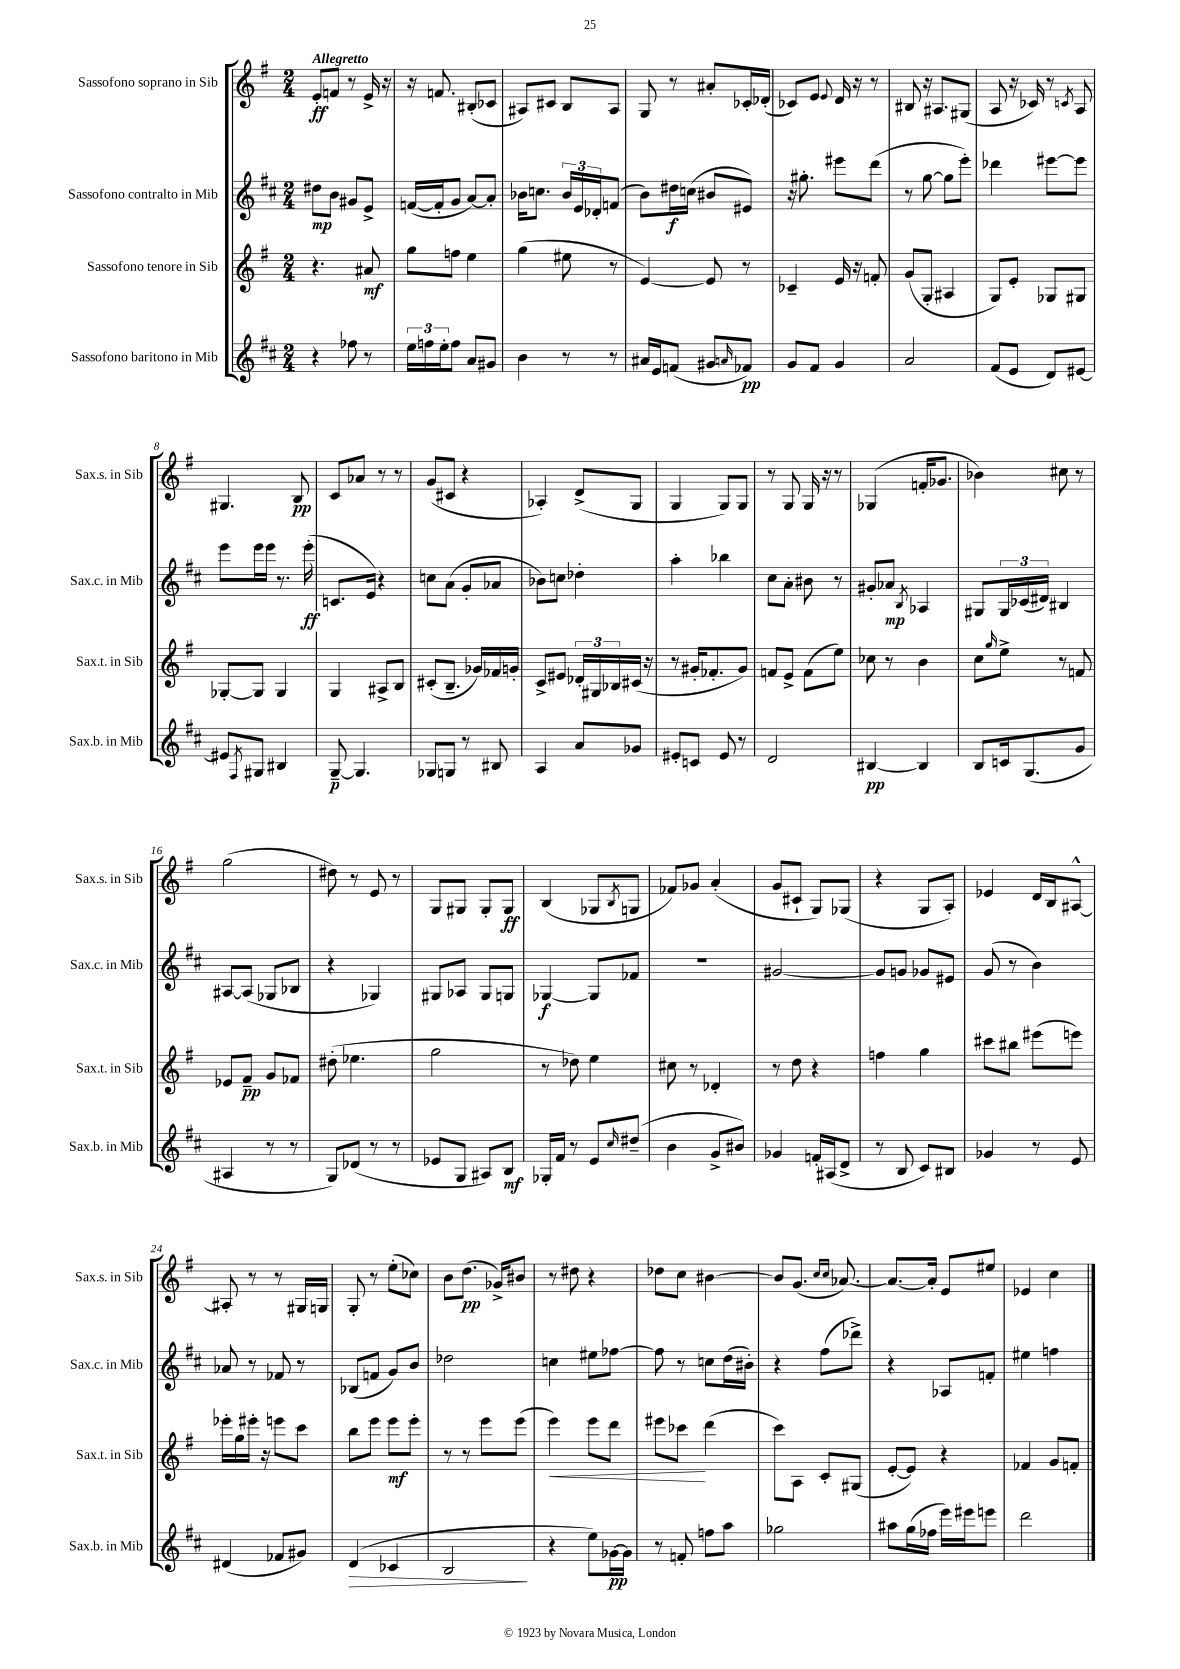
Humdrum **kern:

**kern	**dynam	**kern	**dynam	**kern	**dynam	**kern	**dynam
*part4	*part4	*part3	*part3	*part2	*part2	*part1	*part1
*staff4	*staff4	*staff3	*staff3	*staff2	*staff2	*staff1	*staff1
*I"Sassofono baritono in Mib	*	*I"Sassofono tenore in Sib	*	*I"Sassofono contralto in Mib	*	*I"Sassofono soprano in Sib	*
*I'Sax.b. in Mib	*	*I'Sax.t. in Sib	*	*I'Sax.c. in Mib	*	*I'Sax.s. in Sib	*
*clefG2	*	*clefG2	*	*clefG2	*	*clefG2	*
*k[f#c#]	*	*k[f#]	*	*k[f#c#]	*	*k[f#]	*
*M2/4	*	*M2/4	*	*M2/4	*	*M2/4	*
=1	=1	=1	=1	=1	=1	=1	=1
!	!	!	!	!	!	!LO:TX:a:B:t=Allegretto	!
4r	.	4.r	.	8dd#X\L	mp	8e'/L	ff
.	.	.	.	8b\J	.	8fn/J	.
8ff-X\	.	.	.	8g#X/L	.	8r	.
8r	.	8a#X/	mf	8e^/J	.	16e^/	.
.	.	.	.	.	.	16r	.
=2	=2	=2	=2	=2	=2	=2	=2
24ee\LL	.	8gg\L	.	([16fn/LL	.	16r	.
24ffn\	.	.	.	.	.	.	.
.	.	.	.	16f'/J]	.	8.fn/	.
24ee'\J	.	.	.	.	.	.	.
8ff\J	.	8ffn\J	.	8g/J	.	.	.
8a/L	.	4ee\	.	[8a/L)	.	(8B#X'/L	.
8g#X/J	.	.	.	8a'/J]	.	8c-X/J	.
=3	=3	=3	=3	=3	=3	=3	=3
4b\	.	(4gg\	.	16b-X\KL	.	8A#X/L)	.
.	.	.	.	8.ccn\J	.	.	.
.	.	.	.	.	.	8c#X/J	.
8r	.	8ee#X\	.	24b-/LL	.	8B/L	.
.	.	.	.	24e/	.	.	.
.	.	.	.	24d-X'/J	.	.	.
8r	.	8r	.	(8fn/J	.	8A#/J	.
=4	=4	=4	=4	=4	=4	=4	=4
16a#X/LL	.	[4e/)	.	8b\L)	.	8G/	.
16e/J	.	.	.	.	.	.	.
(8fn/J	.	.	.	16dd#X\L	f	8r	.
.	.	.	.	(16ccn\JJ	.	.	.
8g#X/L	.	8e/]	.	8b#X/L	.	8a#X'/L	.
16qqan/	.	.	.	.	.	.	.
8f-X/J)	pp	8r	.	8e#X/J)	.	16c-X'/L	.
.	.	.	.	.	.	(16d-X'/JJ	.
=5	=5	=5	=5	=5	=5	=5	=5
8g/L	.	4c-X~/	.	16r	.	8c-X/L)	.
.	.	.	.	8.gg#X'\	.	.	.
8f#/J	.	.	.	.	.	8e/J	.
.	.	.	.	.	.	8qqe/	.
4g/	.	16e/	.	8eee#X\L	.	16d/	.
.	.	16r	.	.	.	16r	.
.	.	8fn'/	.	(8ddd\J	.	8r	.
=6	=6	=6	=6	=6	=6	=6	=6
2a/	.	(8g/L	.	8r	.	8B#X/	.
.	.	8G'/J	.	[8gg\	.	16r	.
.	.	.	.	.	.	8.A#X/L	.
.	.	4A#X/	.	8gg\L]	.	.	.
.	.	.	.	8eee'\J)	.	(8G#X/J	.
=7	=7	=7	=7	=7	=7	=7	=7
(8f#/L	.	8G/L)	.	4ddd-X\	.	8A/	.
8e/J	.	8e'/J	.	.	.	16r	.
.	.	.	.	.	.	16c-X/)	.
8d/L)	.	8G-X/L	.	[8eee#X\L	.	8r	.
.	.	.	.	.	.	8qcn/	.
[8e#X/J	.	8G#X/J	.	8eee#\J]	.	8A/	.
!!LO:LB:g=z
=8	=8	=8	=8	=8	=8	=8	=8
8e#X/L]	.	[8G-X'/L	.	8eee\L	.	4.G#X/	.
8qF#/	.	.	.	.	.	.	.
8G#X/J	.	8G-/J]	.	16eee\L	.	.	.
.	.	.	.	16eee\JJ	.	.	.
4B#X/	.	4G-/	.	8.r	.	.	.
.	.	.	.	.	.	8B/	pp
.	.	.	.	(16eee'\	ff	.	.
=9	=9	=9	=9	=9	=9	=9	=9
[8G~/	p	4G/	.	8.cn/L	.	8c/L	.
4.G/]	.	.	.	.	.	8a-X/J	.
.	.	.	.	16e/Jk)	.	.	.
.	.	8A#X^/L	.	4r	.	8r	.
.	.	8B/J	.	.	.	8r	.
=10	=10	=10	=10	=10	=10	=10	=10
8G-X/L	.	(8c#X'/L	.	8ccn\L	.	(8g/L	.
8Gn/J	.	8.B~/J	.	(8a\J	.	8c#X/J	.
8r	.	.	.	8g'/L	.	4r	.
.	.	16g-X/LL)	.	.	.	.	.
8B#X/	.	16f-X/	.	8a-X/J	.	.	.
.	.	16gn'/JJ	.	.	.	.	.
=11	=11	=11	=11	=11	=11	=11	=11
4A/	.	8c^/L	.	8b-X\L)	.	4A-X'/)	.
.	.	8e#X/J	.	8ccn\J	.	.	.
8a/L	.	24d-X'/LL	.	4dd-X'\	.	(8d^/L	.
.	.	24G#X/	.	.	.	.	.
.	.	24B-X/	.	.	.	.	.
8g-X/J	.	(16c#X/JJ	.	.	.	8G/J	.
.	.	16r	.	.	.	.	.
=12	=12	=12	=12	=12	=12	=12	=12
8e#X'/L	.	8r	.	4aa'\	.	4G/	.
8cn/J	.	16g#X'/KL	.	.	.	.	.
.	.	8.f-X'/	.	.	.	.	.
8e#/	.	.	.	4bb-X\	.	8G/L)	.
8r	.	8g#/J)	.	.	.	8G/J	.
=13	=13	=13	=13	=13	=13	=13	=13
2d/	.	8fn/L	.	8cc#\L	.	8r	.
.	.	8e^/J	.	8a'\J	.	8G/	.
.	.	(8f\L	.	8b#X\	.	16G/	.
.	.	.	.	.	.	16r	.
.	.	8ee\J)	.	8r	.	8r	.
=14	=14	=14	=14	=14	=14	=14	=14
[4B#X/	pp	8cc-X\	.	8g#X'/L	.	(4G-X/	.
.	.	8r	.	8a-X/J	mp	.	.
.	.	.	.	8qB/	.	.	.
4B#/]	.	4b\	.	4A-X/	.	16fn'/KL	.
.	.	.	.	.	.	8.g-X/J	.
=15	=15	=15	=15	=15	=15	=15	=15
8B/L	.	8cc\L	.	8G#X/L	.	4b-X\)	.
.	.	16qqgg/	.	.	.	.	.
16cn/k	.	8ee^\J	.	24G#/L	.	.	.
.	.	.	.	(24c-X/	.	.	.
(8.G/	.	.	.	.	.	.	.
.	.	.	.	24d#X/JJ)	.	.	.
.	.	8r	.	4B#X/	.	8cc#X\	.
8g/J	.	8fn/	.	.	.	8r	.
!!LO:LB:g=z
=16	=16	=16	=16	=16	=16	=16	=16
4A#X/	.	8e-X/L	.	[8A#X/L	.	(2gg\	.
.	.	8f#~/J	pp	(8A#/J]	.	.	.
8r	.	8g/L	.	8G-X/L	.	.	.
8r	.	8f-X/J	.	8B-X/J	.	.	.
=17	=17	=17	=17	=17	=17	=17	=17
8G/L)	.	(8dd#X'\	.	4r	.	8dd#X\)	.
(8d-X/J	.	4.ee-X\	.	.	.	8r	.
8r	.	.	.	4G-X/)	.	8e/	.
8r	.	.	.	.	.	8r	.
=18	=18	=18	=18	=18	=18	=18	=18
8e-X/L	.	2gg\	.	8G#X/L	.	8G/L	.
8G/J	.	.	.	8A-X/J	.	8G#X/J	.
8A#X/L)	.	.	.	8G#/L	.	8G#'/L	.
8B/J	mf	.	.	8Gn/J	.	8G#/J	ff
=19	=19	=19	=19	=19	=19	=19	=19
16G-X'/LL	.	8r	.	[4G-X/	f	(4B/	.
16f#/JJ	.	.	.	.	.	.	.
8r	.	8dd-X\)	.	.	.	.	.
8e/L	.	4ee\	.	8G-/L]	.	8G-X/L	.
16qqcc#/	.	.	.	.	.	8qB/	.
(8dd#X~/J	.	.	.	8f-X/J	.	8Gn/J	.
=20	=20	=20	=20	=20	=20	=20	=20
4b\	.	8cc#X\	.	2r	.	8f-X/L)	.
.	.	8r	.	.	.	8g-X/J	.
8g^/L	.	4d-X'/	.	.	.	(4a'/	.
8b#X/J)	.	.	.	.	.	.	.
=21	=21	=21	=21	=21	=21	=21	=21
4g-X/	.	8r	.	[2g#X/	.	8g/L	.
.	.	8dd\	.	.	.	8c#X`/J	.
16fn'/LL	.	4r	.	.	.	8G/L)	.
(16A#X/J	.	.	.	.	.	.	.
8d^/J	.	.	.	.	.	(8G-X/J	.
=22	=22	=22	=22	=22	=22	=22	=22
8r	.	4ffn\	.	8g#/L]	.	4r	.
8B/	.	.	.	8gn/J	.	.	.
8c#/L)	.	4gg\	.	8g-X/L	.	8G/L	.
8B#X/J	.	.	.	8e#X/J	.	8A'/J)	.
=23	=23	=23	=23	=23	=23	=23	=23
4g-X/	.	8ccc#X\L	.	(8g/	.	4e-X/	.
.	.	8bb#X\J	.	8r	.	.	.
8r	.	(8eee#X\L	.	4b\)	.	16d/LL	.
.	.	.	.	.	.	16B/J	.
8e/	.	8eeen\J)	.	.	.	[8A#X^^/J	.
!!LO:LB:g=z
=24	=24	=24	=24	=24	=24	=24	=24
(4d#X/	.	16eee-X'\LL	.	8a-X/	.	8A#X'/]	.
.	.	16gg\	.	.	.	.	.
.	.	16eee#X'\JJ	.	8r	.	8r	.
.	.	16r	.	.	.	.	.
8f-X/L	.	8eeen\L	.	8f-X/	.	8r	.
8g#X/J)	.	8ccc\J	.	8r	.	16G#X/LL	.
.	.	.	.	.	.	16Gn/JJ	.
=25	=25	=25	=25	=25	=25	=25	=25
!	!LO:HP:b	!	!	!	!	!	!
(4d/	>	8bb\L	.	(8B-X/L	.	8G'/	.
.	.	8eee\J	.	8fn/J	.	8r	.
4c-X/	.	8eee\L	mf	8g/L)	.	(8ee'\L	.
.	.	8eee'\J	.	8b/J	.	8cc-X\J)	.
=26	=26	=26	=26	=26	=26	=26	=26
2B/	.	8r	.	2dd-X\	.	8b\L	.
.	.	8r	.	.	.	(8.dd\J	pp
.	.	8eee\L	.	.	.	.	.
.	.	.	.	.	.	16g-X^/KL)	.
.	.	(8eee\J	.	.	.	8b#X/J	.
.	]	.	.	.	.	.	.
=27	=27	=27	=27	=27	=27	=27	=27
!	!	!	!LO:HP:b	!	!	!	!
4r	.	4eee\)	<	4ccn\	.	8r	.
.	.	.	.	.	.	8dd#X\	.
8ee\L)	.	8eee\L	.	8ee#X\L	.	4r	.
[16g-X\L	pp	8ddd\J	.	[8ff-X\J	.	.	.
16g-\JJ]	.	.	.	.	.	.	.
=28	=28	=28	=28	=28	=28	=28	=28
8r	.	8eee#X\L	.	8ff-\]	.	8dd-X\L	.
8fn'/	.	8ccc-X\J	.	8r	.	8cc\J	.
8ffn\L	.	(4ddd\	[	8ccn\L	.	[4b#X\	.
8aa\J	.	.	.	(16dd\L	.	.	.
.	.	.	.	16b#X'\JJ)	.	.	.
=29	=29	=29	=29	=29	=29	=29	=29
2gg-X\	.	8ccc\L)	.	4r	.	8b#/L]	.
.	.	8A\J	.	.	.	(8.g/J	.
.	.	8c'/L	.	(8ff#\L	.	.	.
.	.	.	.	.	.	16qqcc/LL	.
.	.	.	.	.	.	16qqcc/JJ	.
.	.	.	.	.	.	[8.a-X/)	.
.	.	(8G#X/J	.	8ddd-X^\J)	.	.	.
=30	=30	=30	=30	=30	=30	=30	=30
8aa#X\L	.	[8e'/L	.	4r	.	8.a-/L_	.
(16gg\L	.	8e/J])	.	.	.	.	.
16ff-X\JJ	.	.	.	.	.	16a-'/Jk]	.
16eee\LL)	.	4r	.	8A-X/L	.	8e/L	.
16eee#X\J	.	.	.	.	.	.	.
8eeen\J	.	.	.	8fn'/J	.	8ee#X/J	.
=31	=31	=31	=31	=31	=31	=31	=31
2ddd\	.	4f-X/	.	4ee#X\	.	4e-X/	.
.	.	8g/L	.	4ffn\	.	4cc\	.
.	.	8fn'/J	.	.	.	.	.
==	==	==	==	==	==	==	==
*-	*-	*-	*-	*-	*-	*-	*-
